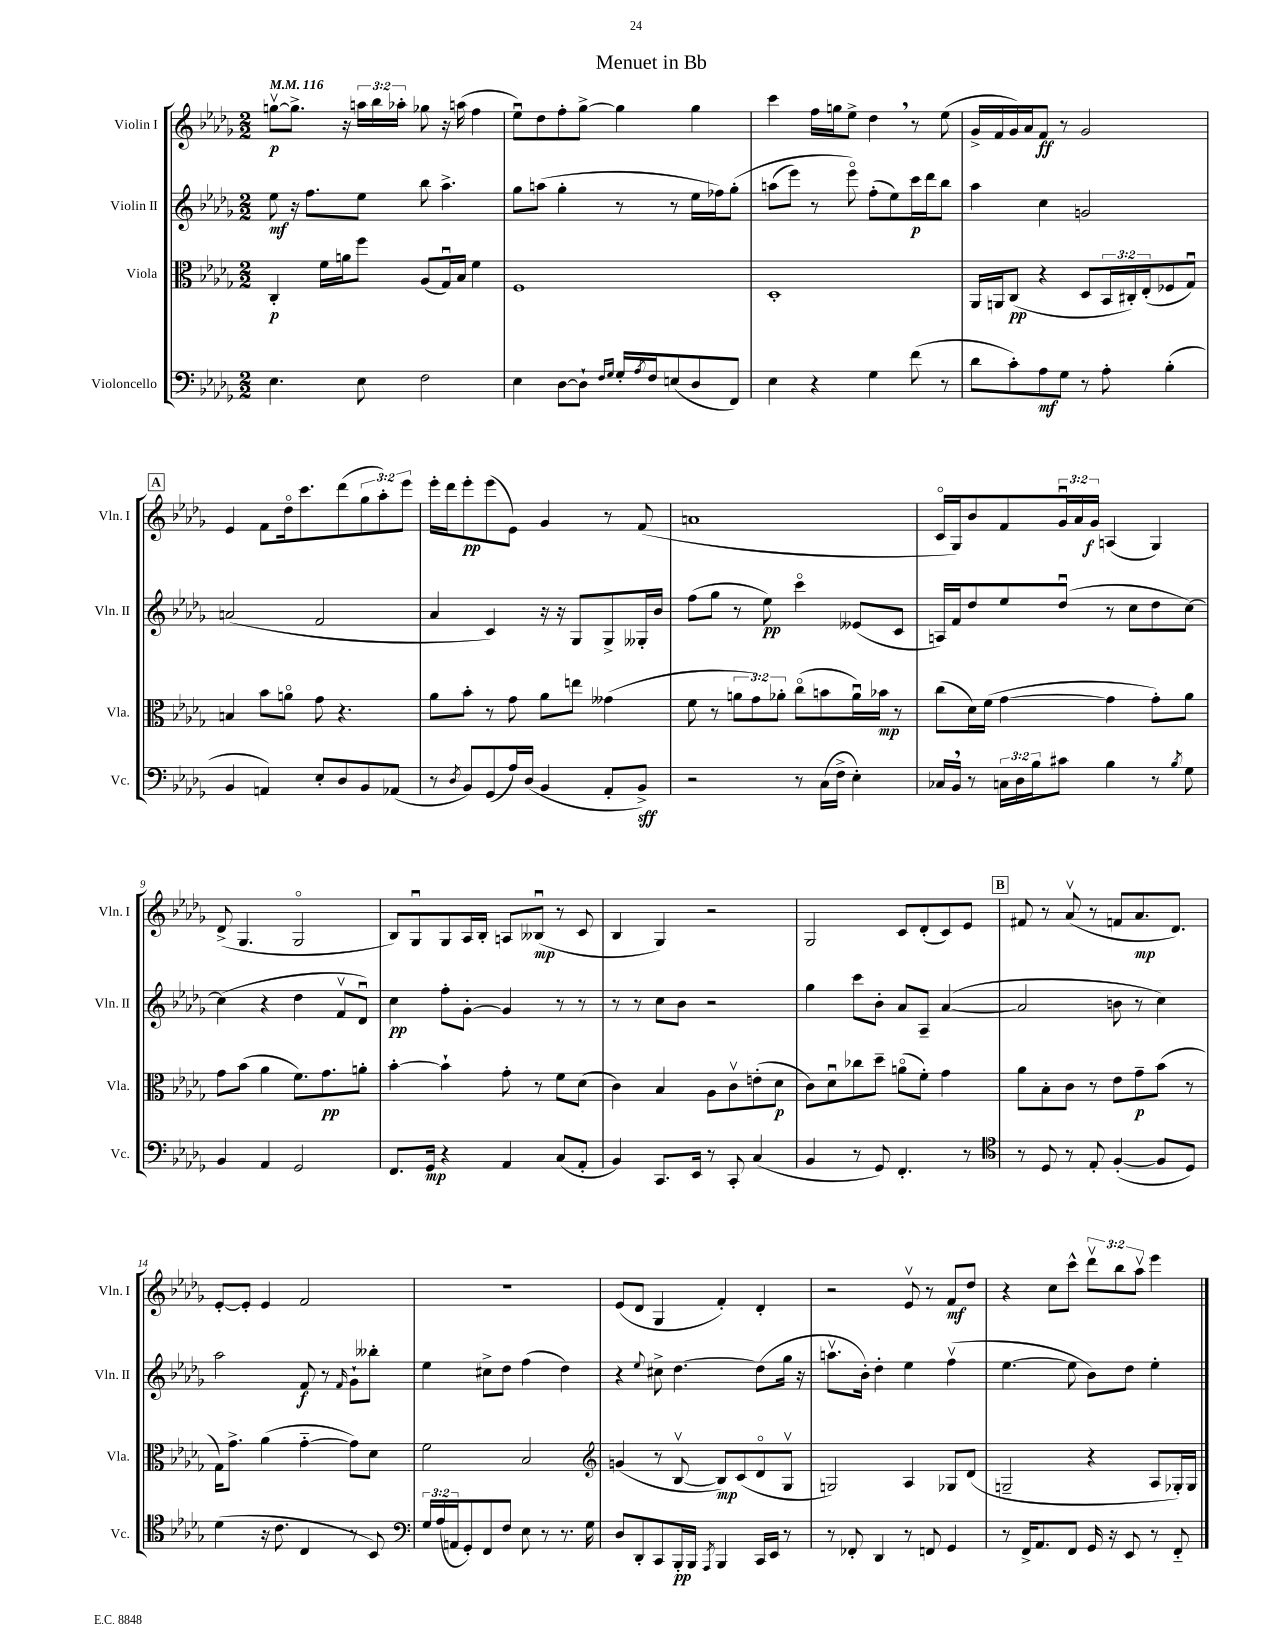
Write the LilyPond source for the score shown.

\header { title = "Menuet in Bb" }
<<
\new StaffGroup <<
\new Staff = "s0" \with { instrumentName = "Violin I" shortInstrumentName = "Vln. I" } {
    \clef treble \key des \major \numericTimeSignature \time 2/2 \override Staff.TupletNumber.text = #tuplet-number::calc-fraction-text \tempo 4 = 116
    g''8~\upbow\p g''8.-> r16 \tuplet 3/2 { a''16 bes''16 aes''16-. } ges''8 r16 a''16( f''4 |
    ees''8\downbow) des''8 f''8-. ges''8~-> ges''4 ges''4 |
    c'''4 f''16 g''16 ees''8-> des''4 \breathe r8 ees''8( |
    ges'16-> f'16 ges'16) aes'16 f'8\ff r8 ges'2 |
    \mark \markup { \box "A" } ees'4 f'8 des''16\flageolet c'''8. des'''8( \tuplet 3/2 { ges''8 aes''8-.) ees'''8 } |
    ees'''16-. des'''16 ees'''8-.\pp ees'''8( ees'8) ges'4 r8 f'8( |
    a'1 |
    c'16\flageolet ges16) bes'8 f'8 \tuplet 3/2 { ges'16\downbow aes'16 ges'16\f } a4( ges4) |
    des'8->( ges4. ges2\flageolet |
    bes8) ges8\downbow ges8 aes16 bes16-. a8 beses8\downbow\mp( r8 c'8 |
    bes4 ges4) r2 |
    ges2 c'8 des'8-.( c'8) ees'8 |
    \mark \markup { \box "B" } fis'8 r8 aes'8\upbow( r8 f'8 aes'8.\mp des'8.) |
    ees'8~-. ees'8-. ees'4 f'2 |
    r1 |
    ees'8( des'8 ges4 f'4-.) des'4-. |
    r2 ees'8\upbow r8 f'8\mf des''8 |
    r4 c''8 c'''8-^ \tuplet 3/2 { des'''8\upbow bes''8 aes''8\upbow } ees'''4 \bar "|." |
}
\new Staff = "s1" \with { instrumentName = "Violin II" shortInstrumentName = "Vln. II" } {
    \clef treble \key des \major \numericTimeSignature \time 2/2
    ees''8\mf r16 f''8. ees''8 bes''8 aes''4.-> |
    ges''8 a''8( ges''4-. r8 r8 ees''16 fes''16) ges''8-.\( |
    a''8( ees'''8) r8 ees'''8\flageolet\) f''8-.( ees''8) c'''16\p des'''16 bes''8 |
    aes''4 c''4 g'2 |
    \mark \markup { \box "A" } a'2( f'2 |
    aes'4 c'4) r16 r16 ges8 ges8-> geses16-. bes'16 |
    f''8( ges''8 r8 ees''8\pp) c'''4\flageolet eeses'8( c'8 |
    a16) f'16 des''8 ees''8 des''8\downbow( r8 c''8 des''8 c''8~) |
    c''4( r4 des''4 f'8\upbow des'8\downbow) |
    c''4\pp f''8-. ges'8~-. ges'4 r8 r8 |
    r8 r8 c''8 bes'8 r2 |
    ges''4 c'''8 bes'8-. aes'8 aes8-- aes'4~( |
    \mark \markup { \box "B" } aes'2 b'8 r8 c''4) |
    aes''2 f'8\f r8 \grace { f'16 } ges'8-! beses''8-. |
    ees''4 cis''8-> des''8 f''4( des''4) |
    r4 \appoggiatura { ees''8 } cis''8-> des''4.~ des''8( ges''16 r16 |
    a''8.\upbow bes'16-.) des''4-. ees''4 f''4\upbow( |
    ees''4.~ ees''8 bes'8) des''8 ees''4-. \bar "|." |
}
\new Staff = "s2" \with { instrumentName = "Viola" shortInstrumentName = "Vla." } {
    \clef alto \key des \major \numericTimeSignature \time 2/2 \override Staff.TupletNumber.text = #tuplet-number::calc-fraction-text
    c4-.\p f'16 a'16 f''8 aes8( ges16\downbow) bes16 f'4 |
    f1 |
    des1-. |
    aes,16 a,16 c8\pp( r4 des8 \tuplet 3/2 { bes,16 cis16-.) ees16-.( } fes8 ges8\downbow) |
    \mark \markup { \box "A" } b4 bes'8 a'8\flageolet ges'8 r4. |
    aes'8 bes'8-. r8 ges'8 aes'8 e''8 geses'4( |
    f'8 r8 \tuplet 3/2 { a'8 ges'8) aes'8-. } c''8\flageolet( b'8 aes'16\downbow) bes'16\mp r8 |
    c''8( des'16) f'16( ges'4~ ges'4 ges'8-.) aes'8 |
    ges'8 bes'8( aes'4 f'8.) ges'8.\pp a'8-. |
    bes'4~-. bes'4-! ges'8-. r8 f'8 des'8( |
    c'4) bes4 aes8 c'8\upbow e'8-.( des'8\p |
    c'8) des'8\downbow ces''8 des''8-- a'8\flageolet( f'8-.) ges'4 |
    \mark \markup { \box "B" } aes'8 bes8-. c'8 r8 ees'8 ges'8--\p bes'8( r8 |
    ges16) ges'8.-> aes'4( ges'4~-_ ges'8) des'8 |
    f'2 bes2 |
    \clef treble g'4( r8 bes8~\upbow bes8\mp) c'8( des'8\flageolet ges8\upbow |
    g2) aes4 ges8 des'8( |
    g2-- r4 aes8 ges16-.) ges16 \bar "|." |
}
\new Staff = "s3" \with { instrumentName = "Violoncello" shortInstrumentName = "Vc." } {
    \clef bass \key des \major \numericTimeSignature \time 2/2 \override Staff.TupletNumber.text = #tuplet-number::calc-fraction-text
    ees4. ees8 f2 |
    ees4 des8~ des8-! \grace { f16 ges16 } ges16-. \acciaccatura { aes8 } f16 e8( des8 f,8) |
    ees4 r4 ges4 f'8( r8 |
    des'8 c'8-.) aes8\mf ges8 r8 aes8-. bes4-.( |
    \mark \markup { \box "A" } bes,4 a,4) ees8-. des8 bes,8 aes,8( |
    r8 \acciaccatura { des8 } bes,8) ges,8( aes16) des16( bes,4 aes,8-. bes,8->\sff) |
    r2 r8 c16( f16-> ees4-.) |
    ces16 bes,16 \breathe r8 \tuplet 3/2 { c16 des16 bes16 } cis'8 bes4 r8 \acciaccatura { bes8 } ges8 |
    bes,4 aes,4 ges,2 |
    f,8. ges,16\mp r4 aes,4 c8( aes,8-. |
    bes,4) c,8. ees,16 r8 c,8-. c4( |
    bes,4 r8 ges,8) f,4.-. r8 |
    \mark \markup { \box "B" } \clef tenor r8 des8 r8 ees8-. f4~-.( f8 des8) |
    des'4( r16 c'8. c4 r8 bes,8) |
    \clef bass \tuplet 3/2 { ges16 aes16( a,16 } ges,8-.) f,8 f8 ees8 r8 r8. ges16 |
    des8 des,8-. c,8 bes,,16-.\pp bes,,16 \acciaccatura { aes,,8 } bes,,4 c,16 ees,16 r8 |
    r8 fes,8-. des,4 r8 f,8 ges,4 |
    r8 f,16-> aes,8. f,8 ges,16 r16 ees,8 r8 f,8-_ \bar "|." |
}
>>
>>
